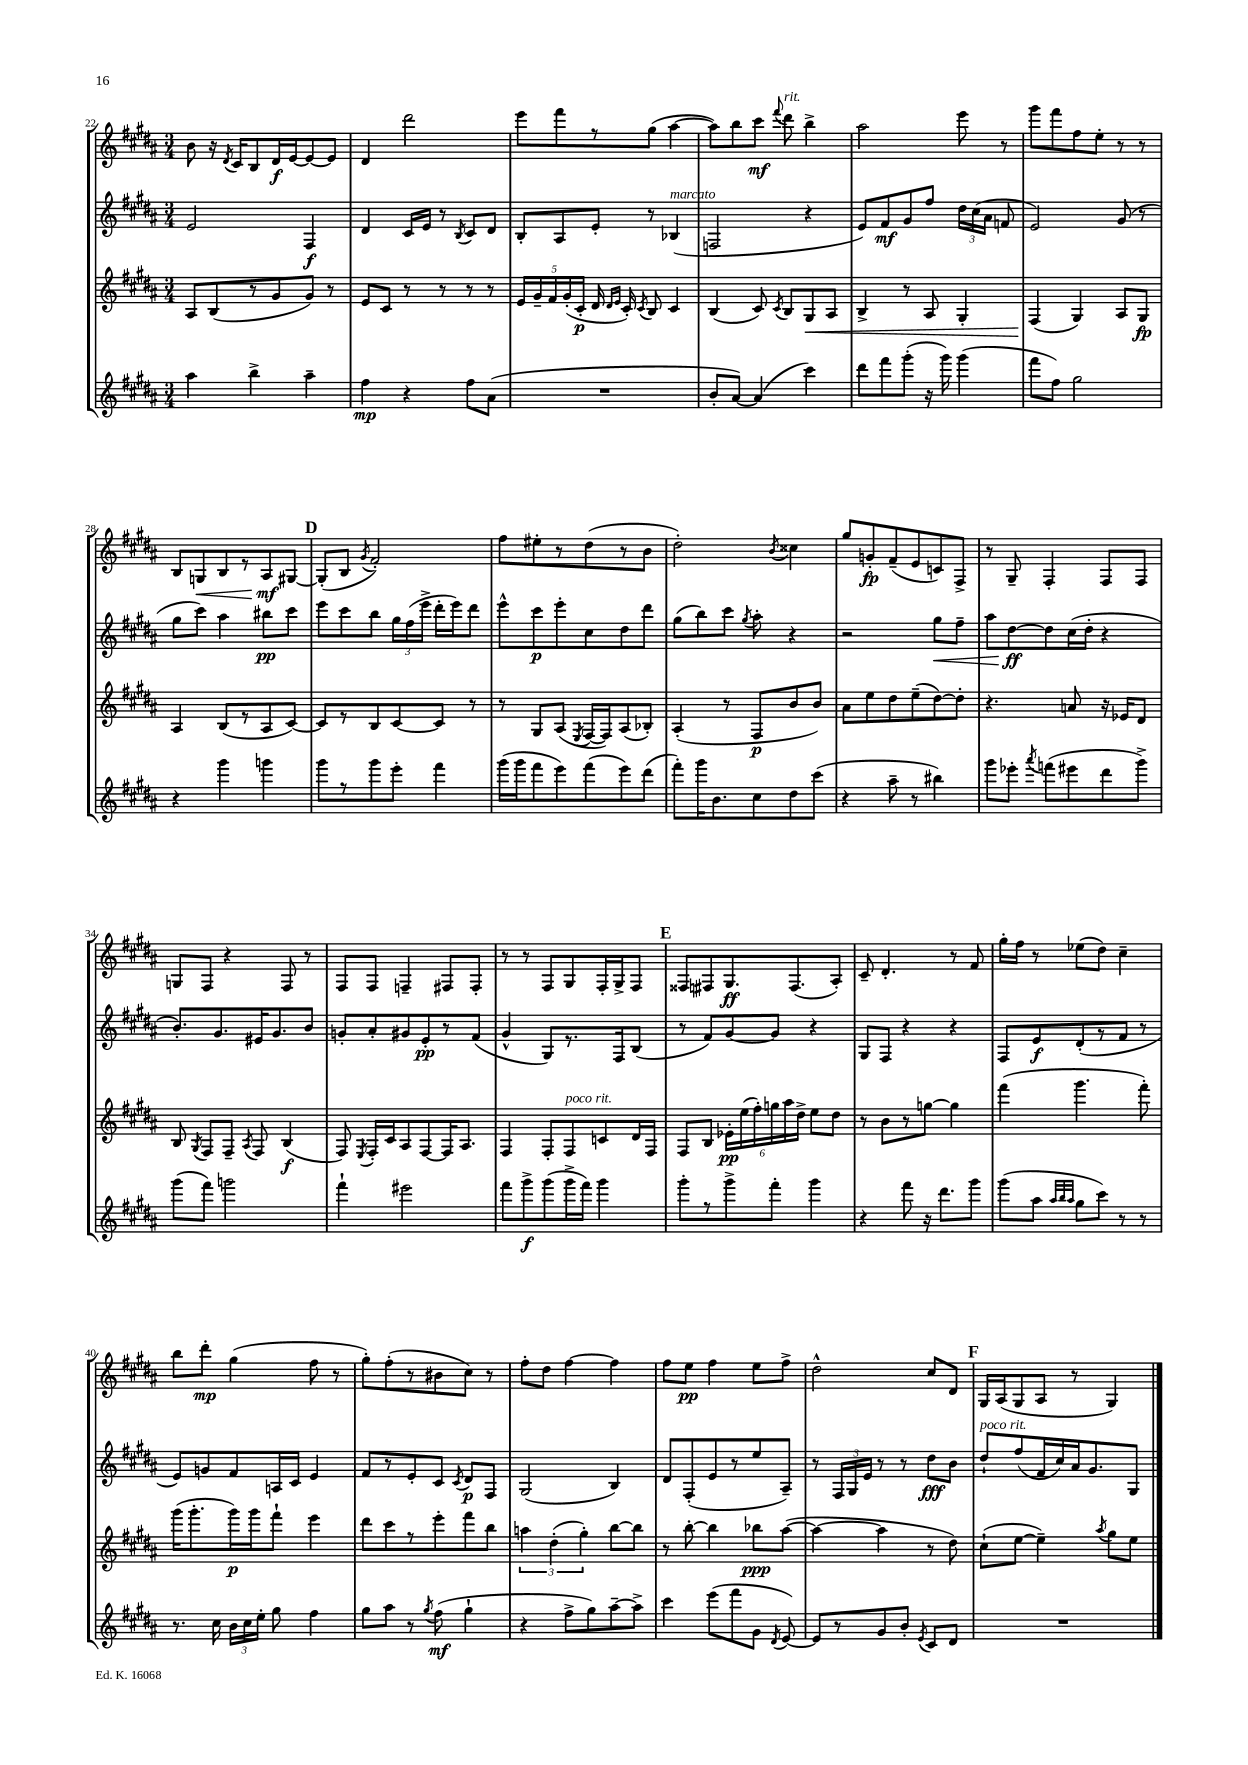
<<
\new StaffGroup <<
\new Staff = "s0" {
    \clef treble \key b \major \numericTimeSignature \time 3/4
    \autoBeamOff b'8 r16 \acciaccatura { dis'8 } cis'16[ b8 dis'16\f e'16~ e'8~ e'8] |
    dis'4 dis'''2 |
    e'''8[ fis'''8 r8 gis''8]( ais''4~ |
    ais''8[) b''8 cis'''8]\mf \appoggiatura { fis'''8 } dis'''8^\markup { \italic "rit." } b''4-> |
    ais''2 e'''8 r8 |
    gis'''8[ fis'''8 fis''8 e''8]-. r8 r8 |
    b8[ g8\< b8 r8 ais8\mf\! gis8]~ |
    \mark \markup { \bold "D" } gis8[-.( b8] \acciaccatura { gis'8 } fis'2-.) |
    fis''8[ eis''8-. r8 dis''8( r8 b'8] |
    dis''2-.) \acciaccatura { b'8 } cisis''4 |
    gis''8[ g'8-.\fp fis'8--( e'8 c'8) fis8]-> |
    r8 gis8-- fis4-. fis8[ fis8] |
    g8[ fis8] r4 fis8 r8 |
    fis8[ fis8] f4-- fis8[ fis8]-. |
    r8 r8 fis8[ gis8 fis16-. gis16-> fis8] |
    \mark \markup { \bold "E" } fisis8[ fis8 gis8.\ff fis8.( ais8]-.) |
    cis'8-- dis'4.-. r8 fis'8 |
    gis''16[-. fis''16] r8 ees''8[( dis''8]) cis''4-- |
    b''8[ dis'''8]-.\mp gis''4( fis''8 r8 |
    gis''8[-.) fis''8-.( r8 bis'8 cis''8]) r8 |
    fis''8[-. dis''8] fis''4~ fis''4 |
    fis''8[ e''8]\pp fis''4 e''8[ fis''8]-> |
    dis''2-^ cis''8[ dis'8] |
    \mark \markup { \bold "F" } gis16[ ais16( gis8 ais8] r8 gis4) \bar "|." |
}
\new Staff = "s1" {
    \clef treble \key b \major \numericTimeSignature \time 3/4
    \autoBeamOff e'2 fis4\f |
    dis'4 cis'16[ e'16] r8 \acciaccatura { b8 } cis'8[ dis'8] |
    b8[-. ais8 e'8]-. r8 bes4^\markup { \italic "marcato" }( |
    f2 r4 |
    e'8[) fis'8\mf gis'8 fis''8] \tuplet 3/2 { dis''16[ cis''16( ais'16] } f'8 |
    e'2) gis'8( r8 |
    gis''8[ cis'''8]) ais''4 bis''8[\pp cis'''8] |
    \mark \markup { \bold "D" } e'''8[ cis'''8 b''8] \tuplet 3/2 { gis''16[ fis''16( e'''16]-> } dis'''16[-. e'''16) dis'''8] |
    e'''8[-^ cis'''8\p e'''8-. cis''8 dis''8 dis'''8] |
    gis''8[( b''8) cis'''8] \acciaccatura { gis''8 } ais''8-. r4 |
    r2 gis''8[\< fis''8]-- |
    ais''8[ dis''8~\ff\! dis''8 cis''16( dis''16]-. r4 |
    b'8.[-.) gis'8. eis'16 gis'8. b'8] |
    g'8[-. ais'8-. gis'8 e'8-.\pp r8 fis'8]( |
    gis'4-^ gis8[) r8. fis16 b8]( |
    \mark \markup { \bold "E" } r8 fis'8[) gis'8~ gis'8] r4 |
    gis8[ fis8] r4 r4 |
    fis8[ e'8\f dis'8-.( r8 fis'8] r8 |
    e'8[) g'8 fis'8 a16 cis'16] e'4 |
    fis'8[ r8 e'8-. cis'8] \acciaccatura { cis'8 } dis'8[\p fis8] |
    gis2( b4) |
    dis'8[ fis8-.( e'8 r8 e''8 ais8]--) |
    r8 \tuplet 3/2 { fis16[ gis16 e'16] } r8 r8 dis''8[\fff b'8] |
    \mark \markup { \bold "F" } dis''8[-!^\markup { \italic "poco rit." } fis''8( fis'16 cis''16) ais'16 gis'8. gis8] \bar "|." |
}
\new Staff = "s2" {
    \clef treble \key b \major \numericTimeSignature \time 3/4
    \autoBeamOff ais8[ b8( r8 gis'8 gis'8]) r8 |
    e'8[ cis'8] r8 r8 r8 r8 |
    \tuplet 5/4 { e'16[ gis'16-- fis'16 gis'16-.( cis'16]-.\p } dis'16 \grace { dis'16[ e'16] } cis'16-.) \acciaccatura { cis'8 } b8 cis'4 |
    b4( cis'8) \acciaccatura { cis'8 } b8[ gis8\< ais8] |
    b4-> r8 ais8 gis4-. |
    fis4\!( gis4) ais8[ gis8]\fp |
    ais4 b8[( r8 ais8 cis'8]~) |
    \mark \markup { \bold "D" } cis'8[ r8 b8 cis'8~ cis'8] r8 |
    r8 gis8[ ais8]( \acciaccatura { e8 } fis16[~ fis16) ais8( bes8]-.) |
    ais4-.( r8 fis8[\p b'8 b'8]) |
    ais'8[ e''8 dis''8 e''8--( dis''8~) dis''8]-. |
    r4. a'8 r16 ees'16[ dis'8] |
    b8 \acciaccatura { gis8 } fis8[ fis8]-- \acciaccatura { ais8 } fis8 b4\f( |
    fis8) \acciaccatura { e8 } fis16[-. cis'16 ais8 fis8~ fis16 ais8.] |
    fis4 fis8[-. fis8^\markup { \italic "poco rit." } c'8 dis'16 fis16] |
    \mark \markup { \bold "E" } fis8[ b8] \tuplet 6/4 { ees'16[-.\pp e''16( fis''16-.) g''16 ais''16 dis''16]-> } e''8[ dis''8] |
    r8 b'8[ r8 g''8]~ g''4 |
    fis'''4( gis'''4. fis'''8-.) |
    gis'''16[( gis'''8.-. gis'''16\p) gis'''16 fis'''8]-! e'''4 |
    dis'''8[ cis'''8 r8 e'''8-. fis'''8 b''8] |
    \tuplet 3/2 { a''4 dis''4-.( gis''4-.) } b''8[~ b''8] |
    r8 b''8~-. b''4 bes''8[\ppp ais''8]~( |
    ais''4~ ais''4 r8 dis''8) |
    \mark \markup { \bold "F" } cis''8[-!( e''8]~ e''4--) \acciaccatura { ais''8 } gis''8[ e''8] \bar "|." |
}
\new Staff = "s3" {
    \clef treble \key b \major \numericTimeSignature \time 3/4
    \autoBeamOff ais''4 b''4-> ais''4-- |
    fis''4\mp r4 fis''8[ ais'8]( |
    R2. |
    b'8[-. ais'8]~) ais'4( cis'''4) |
    dis'''8[ fis'''8 gis'''8]-.( r16 gis'''16) gis'''4( |
    fis'''8[ fis''8]) gis''2 |
    r4 gis'''4 g'''4 |
    \mark \markup { \bold "D" } gis'''8[ r8 gis'''8 e'''8]-. fis'''4 |
    gis'''16[( gis'''16 fis'''8 e'''8) fis'''8( e'''8) dis'''8]( |
    fis'''8[-.) gis'''16 b'8. cis''8 dis''8 cis'''8]( |
    r4 ais''8-- r8 bis''4) |
    gis'''8[ ees'''8]-. \acciaccatura { ais'''8 } f'''8[( eis'''8 dis'''8 gis'''8]->) |
    gis'''8[( fis'''8]) g'''2 |
    fis'''4-! eis'''2 |
    fis'''8[ gis'''8->\f gis'''8( gis'''16-> fis'''16]) gis'''4 |
    \mark \markup { \bold "E" } gis'''8[-. r8 gis'''8-> fis'''8]-. gis'''4 |
    r4 fis'''8 r16 dis'''8.[ gis'''8] |
    gis'''8[( ais''8] \grace { ais''32[ b''32 ais''32] } gis''8[ cis'''8]) r8 r8 |
    r8. cis''16 \tuplet 3/2 { b'16[ cis''16 e''16]-. } gis''8 fis''4 |
    gis''8[ ais''8] r8 \acciaccatura { gis''8 } fis''8\mf( gis''4-! |
    r4 fis''8[-> gis''8) ais''8~-- ais''8]-> |
    cis'''4 e'''8[( fis'''8 gis'8] \acciaccatura { dis'8 } e'8~) |
    e'8[ r8 gis'8 b'8]-. \acciaccatura { e'8 } cis'8[ dis'8] |
    \mark \markup { \bold "F" } R2. \bar "|." |
}
>>
>>
\layout { \context { \Score currentBarNumber = #22 } }
